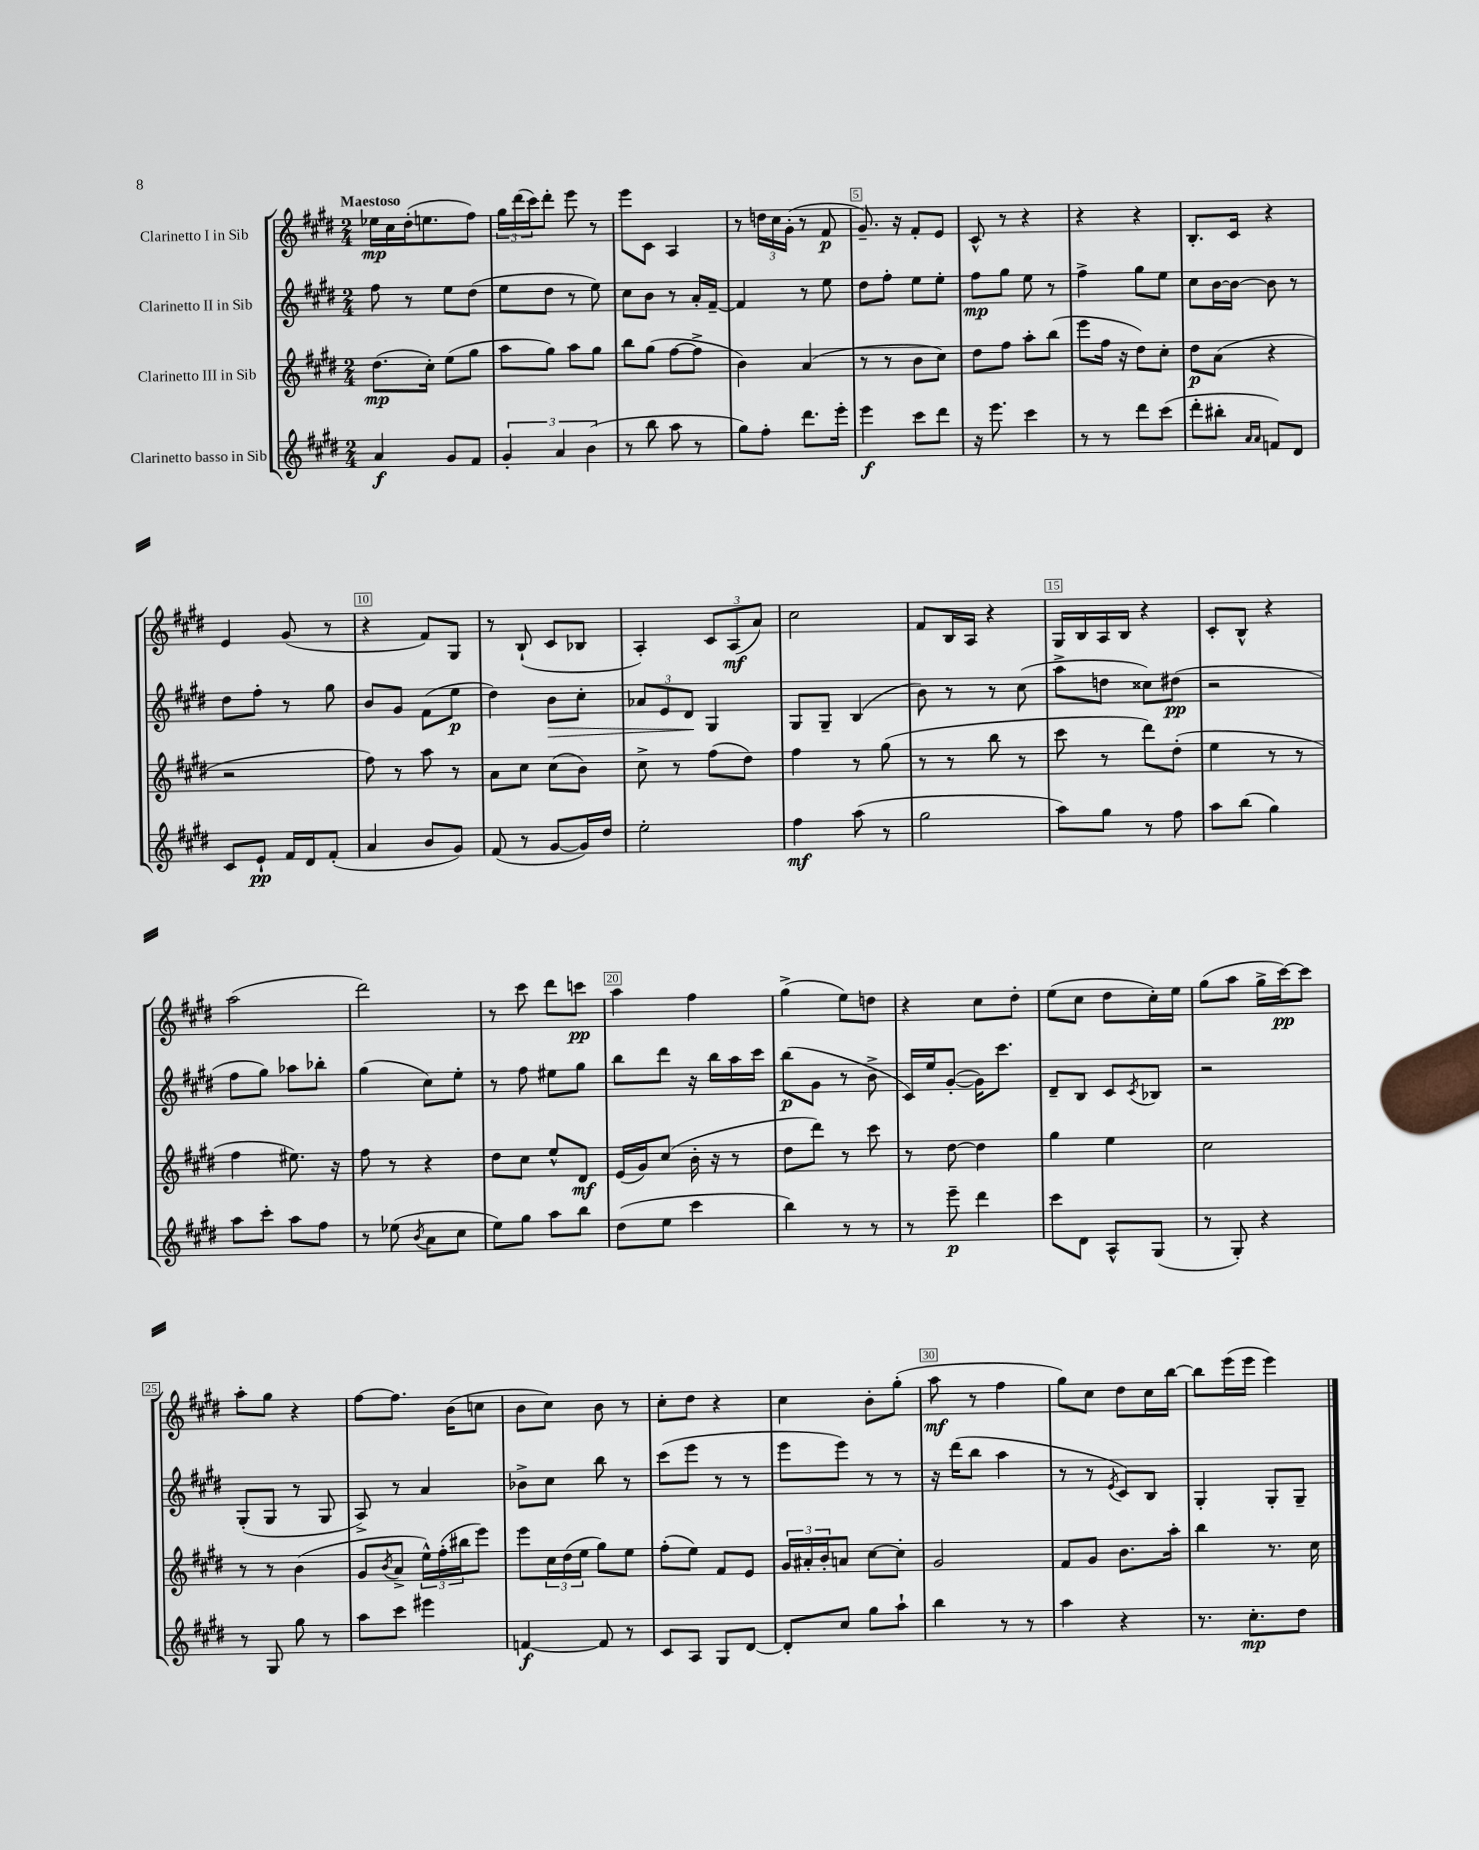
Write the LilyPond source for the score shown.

<<
\new StaffGroup <<
\new Staff = "s0" \with { instrumentName = "Clarinetto I in Sib" } {
    \clef treble \key e \major \numericTimeSignature \time 2/4 \tempo "Maestoso"
    ees''16\mp cis''16 dis''16-.( e''8. fis''8) |
    \tuplet 3/2 { gis''16 dis'''16( cis'''16) } dis'''8-. e'''8 r8 |
    e'''8 cis'8 a4 |
    r8 \tuplet 3/2 { d''16 cis''16 gis'16-.( } r8 fis'8\p |
    gis'8.--) r16 fis'8-. e'8 |
    cis'8-^ r8 r4 |
    r4 r4 |
    b8.-. cis'16 r4 |
    e'4 gis'8( r8 |
    r4 fis'8) gis8 |
    r8 b8-!( cis'8 bes8 |
    a4-.) \tuplet 3/2 { cis'8 a8\mf( a'8) } |
    cis''2 |
    fis'8 b16 a16 r4 |
    gis16 b16 a16 b16 r4 |
    cis'8-. b8-^ r4 |
    a''2( |
    dis'''2) |
    r8 cis'''8 dis'''8 c'''8\pp |
    a''4 fis''4 |
    gis''4->( e''8) d''8 |
    r4 cis''8 dis''8-. |
    e''8( cis''8 dis''8 cis''16-.) e''16 |
    gis''8( a''8 gis''16-> cis'''16~\pp) cis'''8 |
    a''8-. gis''8 r4 |
    fis''8~ fis''8. b'16( c''8 |
    b'8 cis''8) b'8 r8 |
    cis''8-. dis''8 r4 |
    cis''4 b'8-. gis''8-.( |
    a''8\mf r8 fis''4 |
    gis''8) cis''8 dis''8 cis''16 b''16~ |
    b''8 e'''16( e'''16 e'''4) \bar "|." |
}
\new Staff = "s1" \with { instrumentName = "Clarinetto II in Sib" } {
    \clef treble \key e \major \numericTimeSignature \time 2/4
    fis''8 r8 e''8 dis''8( |
    e''8 dis''8 r8 e''8) |
    cis''8 b'8 r8 a'16-. fis'16~-- |
    fis'4 r8 e''8 |
    dis''8 fis''8-. e''8 e''8-. |
    fis''8\mp gis''8 e''8 r8 |
    fis''4-> gis''8 e''8 |
    cis''8 b'16~ b'16~ b'8 r8 |
    dis''8 fis''8-. r8 gis''8 |
    b'8 gis'8 fis'8( e''8\p |
    dis''4) b'8\> cis''8-. |
    \tuplet 3/2 { aes'8 e'8 dis'8\! } gis4 |
    gis8 gis8-- b4( |
    b'8) r8 r8 cis''8( |
    a''8-> d''8 cisis''8) dis''8\pp( |
    r2 |
    fis''8 gis''8) aes''8 bes''8-. |
    gis''4( cis''8) e''8-. |
    r8 fis''8 eis''8 gis''8 |
    b''8 dis'''8 r16 b''16 a''16 cis'''16 |
    b''8\p( gis'8 r8 b'8-> |
    cis'16) e''16 gis'8~-.( gis'16) cis'''8. |
    dis'8-- b8 cis'8 \acciaccatura { cis'8 } bes8 |
    r2 |
    gis8-.( gis8 r8 gis8 |
    a8->) r8 a'4 |
    bes'8-> cis''8 b''8 r8 |
    cis'''8( e'''8 r8 r8 |
    e'''8 e'''8) r8 r8 |
    r16 dis'''16( b''8 a''4 |
    r8 r8 \acciaccatura { e'8 } cis'8) b8 |
    gis4-. gis8-. gis8-- \bar "|." |
}
\new Staff = "s2" \with { instrumentName = "Clarinetto III in Sib" } {
    \clef treble \key e \major \numericTimeSignature \time 2/4
    dis''8.\mp( cis''16-.) e''8( gis''8 |
    a''8 gis''8) a''8 gis''8 |
    b''8 gis''8( fis''8~ fis''8-> |
    b'4) a'4( |
    r8 r8 b'8 cis''8) |
    dis''8 fis''8 a''8-. b''8( |
    e'''8 fis''16 r16 dis''8) cis''8-. |
    dis''8\p a'8( r4 |
    r2 |
    fis''8) r8 a''8 r8 |
    a'8 cis''8 cis''8( b'8) |
    cis''8-> r8 fis''8( dis''8) |
    fis''4 r8 gis''8( |
    r8 r8 b''8 r8 |
    cis'''8 r8 dis'''8) dis''8-.( |
    e''4 r8 r8 |
    fis''4 eis''8.) r16 |
    fis''8 r8 r4 |
    dis''8 cis''8 e''8-^ dis'8\mf |
    e'16( gis'16) cis''8( b'16-. r16 r8 |
    dis''8 dis'''8) r8 cis'''8 |
    r8 dis''8~ dis''4 |
    gis''4 e''4 |
    cis''2 |
    r8 r8 b'4( |
    gis'8 \acciaccatura { b'8 } a'8-> \tuplet 3/2 { e''16-^) fis''16-.( bis''16 } e'''8) |
    e'''8 \tuplet 3/2 { cis''16 dis''16( e''16 } gis''8) e''8 |
    fis''8-.( e''8) fis'8 e'8 |
    \tuplet 3/2 { gis'16 ais'16-. b'16-. } a'8 cis''8~ cis''8-. |
    gis'2 |
    fis'8 gis'8 b'8. a''16-. |
    b''4 r8. cis''16 \bar "|." |
}
\new Staff = "s3" \with { instrumentName = "Clarinetto basso in Sib" } {
    \clef treble \key e \major \numericTimeSignature \time 2/4
    a'4\f gis'8 fis'8 |
    \tuplet 3/2 { gis'4-. a'4 b'4( } |
    r8 b''8 a''8 r8 |
    gis''8) fis''8-. dis'''8. e'''16-. |
    e'''4\f cis'''8 dis'''8 |
    r16 e'''8. cis'''4 |
    r8 r8 dis'''8 cis'''8( |
    dis'''8-. bis''8-. \grace { a'16 a'16 } f'8) dis'8 |
    cis'8 e'8-!\pp fis'16 dis'16 fis'8-.( |
    a'4 b'8 gis'8) |
    fis'8( r8 gis'8~ gis'16) dis''16 |
    e''2-. |
    fis''4\mf a''8( r8 |
    gis''2 |
    a''8) gis''8 r8 fis''8 |
    a''8 b''8( gis''4) |
    a''8 cis'''8-. a''8 fis''8 |
    r8 ees''8( \acciaccatura { b'8 } a'8 cis''8 |
    e''8) gis''8 a''8 b''8 |
    dis''8( e''8 cis'''4 |
    b''4) r8 r8 |
    r8 e'''8--\p dis'''4 |
    cis'''8 dis'8 a8-^ gis8( |
    r8 gis8-.) r4 |
    r8 gis8 gis''8 r8 |
    a''8 cis'''8 eis'''4 |
    f'4~\f f'8 r8 |
    cis'8 a8 gis8 dis'8~ |
    dis'8-. cis''8 gis''8 a''8-! |
    b''4 r8 r8 |
    a''4 r4 |
    r8. cis''8.-.\mp dis''8 \bar "|." |
}
>>
>>
\layout { \context { \Score \override BarNumber.break-visibility = ##(#f #t #t) barNumberVisibility = #(every-nth-bar-number-visible 5) \override BarNumber.stencil = #(make-stencil-boxer 0.1 0.3 ly:text-interface::print) } }
